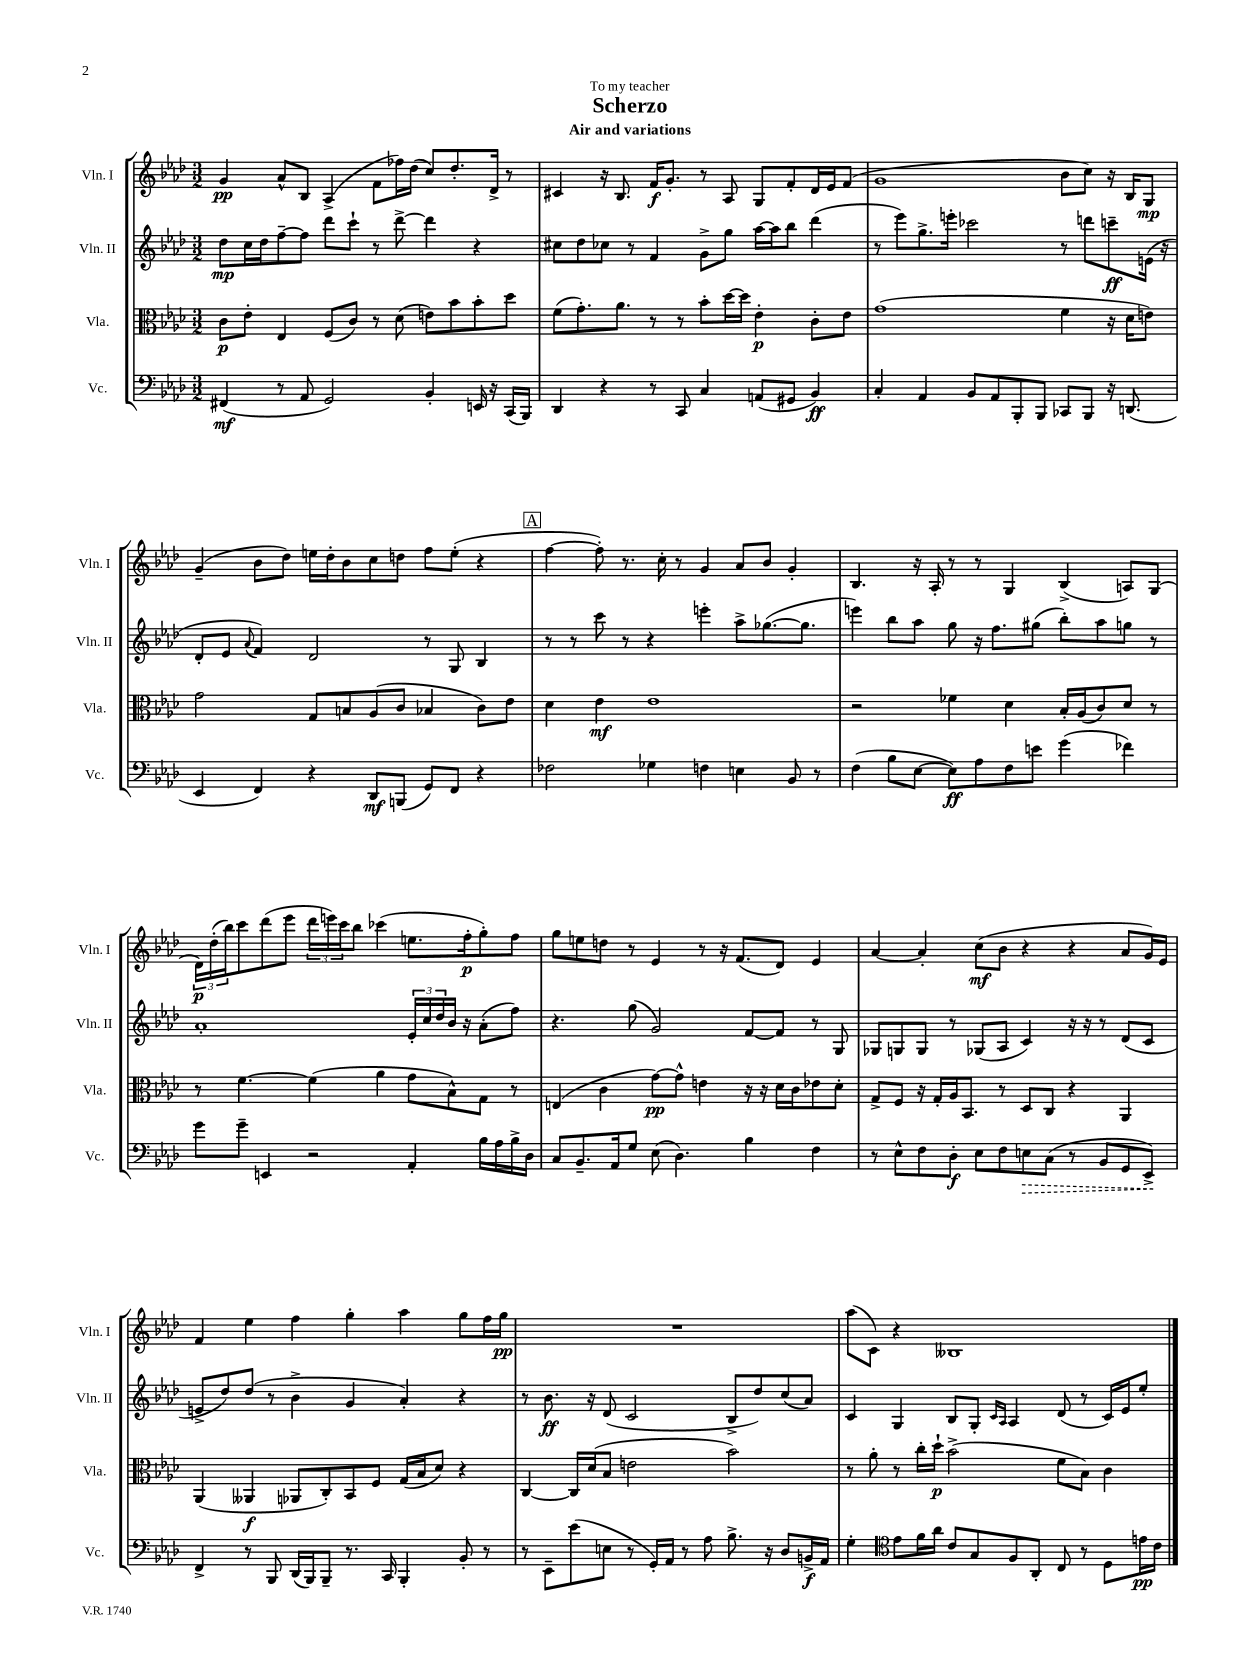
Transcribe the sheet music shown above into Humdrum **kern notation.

**kern	**dynam	**kern	**dynam	**kern	**dynam	**kern	**dynam
*part4	*part4	*part3	*part3	*part2	*part2	*part1	*part1
*staff4	*staff4	*staff3	*staff3	*staff2	*staff2	*staff1	*staff1
*I"Vc.	*	*I"Vla.	*	*I"Vln. II	*	*I"Vln. I	*
*I'Vc.	*	*I'Vla.	*	*I'Vln. II	*	*I'Vln. I	*
*clefF4	*	*clefC3	*	*clefG2	*	*clefG2	*
*k[b-e-a-d-]	*	*k[b-e-a-d-]	*	*k[b-e-a-d-]	*	*k[b-e-a-d-]	*
*M3/2	*	*M3/2	*	*M3/2	*	*M3/2	*
=1	=1	=1	=1	=1	=1	=1	=1
(4FF#X/	mf	8c\L	p	8dd-\L	mp	4g/	pp
.	.	8e-'\J	.	16cc\L	.	.	.
.	.	.	.	16dd-\J	.	.	.
8r	.	4E-/	.	[8ff~\	.	8a-^^/L	.
8AA-/	.	.	.	8ff\J]	.	8B-/J	.
2GG/)	.	(8F/L	.	8ddd-\L	.	(4A-^/	.
.	.	8c/J)	.	8ccc`\J	.	.	.
.	.	8r	.	8r	.	8f\L	.
.	.	(8d-\	.	[8ddd-^\	.	16ff-X\L)	.
.	.	.	.	.	.	(16dd-\JJ	.
4BB-'/	.	8en\L)	.	4ddd-\]	.	8cc/L)	.
.	.	8b-\	.	.	.	8.dd-'/	.
16EEn/	.	8b-'\	.	4r	.	.	.
16r	.	.	.	.	.	16d-^/Jk	.
(16CC/LL	.	8dd-\J	.	.	.	8r	.
16BBB-/JJ)	.	.	.	.	.	.	.
=2	=2	=2	=2	=2	=2	=2	=2
4DD-/	.	(8f\L	.	8cc#X\L	.	4c#X/	.
.	.	8.g'\)	.	8dd-\	.	.	.
4r	.	.	.	8cc-X\J	.	16r	.
.	.	8.a-\J	.	.	.	8.B-/	.
.	.	.	.	8r	.	.	.
8r	.	8r	.	4f/	.	16f/KL	f
.	.	.	.	.	.	8.g'/J	.
8CC/	.	8r	.	.	.	.	.
4C/	.	8b-'\L	.	8g^\L	.	8r	.
.	.	[16dd-\L	.	8gg\J	.	8A-/	.
.	.	16dd-\JJ]	.	.	.	.	.
(8AAn/L	.	4e-'\	p	[16aa-\LL	.	8G/L	.
.	.	.	.	16aa-\J]	.	.	.
8GG#X/J	.	.	.	8bb-\J	.	8f'/	.
4BB-/)	ff	8c'\L	.	(4ddd-\	.	16d-/L	.
.	.	.	.	.	.	16e-/J	.
.	.	8e-\J	.	.	.	(8f/J	.
=3	=3	=3	=3	=3	=3	=3	=3
4C'/	.	(1g	.	8r	.	1g	.
.	.	.	.	8eee-\L)	.	.	.
4AA-/	.	.	.	8.gg^\	.	.	.
.	.	.	.	16eeen'\Jk	.	.	.
8BB-/L	.	.	.	2ccc-X\	.	.	.
8AA-/	.	.	.	.	.	.	.
8BBB-'/	.	.	.	.	.	.	.
8BBB-/J	.	.	.	.	.	.	.
8CC-X/L	.	4f\	.	8r	.	8b-\L	.
8BBB-/J	.	.	.	8dddn\L	.	8cc\J)	.
16r	.	16r	.	8cccn~\	ff	16r	.
(8.DDn/	.	16d-\KL	.	.	.	16B-/KL	.
.	.	8en\J)	.	(16en\Jk	.	8G/J	mp
.	.	.	.	16r	.	.	.
!!LO:LB:g=z
=4	=4	=4	=4	=4	=4	=4	=4
4EE-/	.	2g\	.	8d-'/L	.	(4g~/	.
.	.	.	.	8e-/J	.	.	.
.	.	.	.	8qqa-/	.	.	.
4FF/)	.	.	.	4f/)	.	8b-\L	.
.	.	.	.	.	.	8dd-\J)	.
4r	.	8G/L	.	2d-/	.	16een\LL	.
.	.	.	.	.	.	16dd-'\J	.
.	.	8Bn/	.	.	.	8b-\	.
8DD-/L	mf	(8A-/	.	.	.	8cc\	.
(8BBBn/J	.	8c/J	.	.	.	8ddn\J	.
8GG/L)	.	4B-X/	.	8r	.	8ff\L	.
8FF/J	.	.	.	8G/	.	(8ee'\J	.
4r	.	8c\L)	.	4B-/	.	4r	.
.	.	8e-\J	.	.	.	.	.
!!LO:REH:place=s1:t=A
=5	=5	=5	=5	=5	=5	=5	=5
2F-X\	.	4d-\	.	8r	.	[4ff\	.
.	.	.	.	8r	.	.	.
.	.	4e-\	mf	8ccc\	.	8ff'\])	.
.	.	.	.	8r	.	8.r	.
4G-X\	.	1e-	.	4r	.	.	.
.	.	.	.	.	.	16cc'\	.
.	.	.	.	.	.	8r	.
4Fn\	.	.	.	4eeen'\	.	4g/	.
4En\	.	.	.	8aa-^\L	.	8a-/L	.
.	.	.	.	([8.gg-X\	.	8b-/J	.
8BB-/	.	.	.	.	.	4g'/	.
.	.	.	.	8.gg-\J]	.	.	.
8r	.	.	.	.	.	.	.
=6	=6	=6	=6	=6	=6	=6	=6
(4F\	.	2r	.	4eeen\)	.	4.B-/	.
8B-\L	.	.	.	8bb-\L	.	.	.
[8E-\J	.	.	.	8aa-\J	.	16r	.
.	.	.	.	.	.	16A-'/	.
8E-\L])	ff	4f-X\	.	8gg\	.	8r	.
8A-\	.	.	.	16r	.	8r	.
.	.	.	.	8.ff\L	.	.	.
8F\	.	4d-\	.	.	.	4G/	.
8en\J	.	.	.	(8gg#X\J	.	.	.
(4g\	.	16B-'/LL	.	8bb-'\L)	.	(4B-^/	.
.	.	(16A-/J	.	.	.	.	.
.	.	8c/)	.	8aa-\	.	.	.
4f-X\)	.	8d-/J	.	8ggn\J	.	8An/L)	.
.	.	8r	.	8r	.	(8G/J	.
!!LO:LB:g=z
=7	=7	=7	=7	=7	=7	=7	=7
8g\L	.	8r	.	1a-'	.	24d-\LL)	p
.	.	.	.	.	.	(24dd-'\	.
.	.	.	.	.	.	24bb-\J)	.
8g~\J	.	[4.f\	.	.	.	8ccc\	.
4EEn/	.	.	.	.	.	(8ddd-\	.
.	.	.	.	.	.	8eee-\J	.
2r	.	(4f\]	.	.	.	24ddd-\LL	.
.	.	.	.	.	.	24eeen\)	.
.	.	.	.	.	.	24ccc\J	.
.	.	.	.	.	.	8bb-\J	.
.	.	4a-\	.	.	.	(4ccc-X\	.
4AA-'/	.	8g\L	.	24e-'/LL	.	8.een\L	.
.	.	.	.	24cc/	.	.	.
.	.	.	.	24dd-/	.	.	.
.	.	8B-^^\)	.	16b-/JJ	.	.	.
.	.	.	.	16r	.	16ff'\k	p
16B-\LL	.	8G\J	.	(8a-'\L	.	8gg'\)	.
16A-\	.	.	.	.	.	.	.
16B-^\	.	8r	.	8ff\J)	.	8ff\J	.
16D-\JJ	.	.	.	.	.	.	.
=8	=8	=8	=8	=8	=8	=8	=8
8C/L	.	(4En/	.	4.r	.	8gg\L	.
8.BB-~/	.	.	.	.	.	8een\	.
.	.	4c\	.	.	.	8ddn\J	.
16AA-/k	.	.	.	.	.	.	.
8G/J	.	.	.	(8gg\	.	8r	.
(8E-\	.	[8g\L)	pp	2g/)	.	4e-/	.
4.D-\)	.	8g^^\J]	.	.	.	.	.
.	.	4en\	.	.	.	8r	.
.	.	.	.	.	.	16r	.
.	.	.	.	.	.	(8.f/L	.
4B-\	.	16r	.	[8f/L	.	.	.
.	.	16r	.	.	.	.	.
.	.	16d-\LL	.	8f/J]	.	8d-/J)	.
.	.	16c\J	.	.	.	.	.
4F\	.	8e-X\	.	8r	.	4e-/	.
.	.	8d-'\J	.	8G/	.	.	.
=9	=9	=9	=9	=9	=9	=9	=9
8r	.	8G^/L	.	8G-X/L	.	[4a-/	.
8E-^^\L	.	8F/J	.	8Gn/	.	.	.
8F\	.	16r	.	8G/J	.	4a-'/]	.
.	.	16G'/LL	.	.	.	.	.
8D-'\J	f	16A-/J	.	8r	.	.	.
.	.	8.BB-/J	.	.	.	.	.
8E-\L	.	.	.	(8G-X/L	.	(8cc\L	mf
8F\	.	8r	.	8A-/J	.	8b-\J	.
!	!LO:HP:b	!	!	!	!	!	!
8En\	>	8D-/L	.	4c/)	.	4r	.
(8C\J	.	8C/J	.	.	.	.	.
8r	.	4r	.	16r	.	4r	.
.	.	.	.	16r	.	.	.
8BB-/L	.	.	.	8r	.	.	.
8GG/	.	4AA-/	.	(8d-/L	.	8a-/L	.
8EE-^/J)	.	.	.	8c/J	.	16g/L)	.
.	.	.	.	.	.	16e-/JJ	.
.	]	.	.	.	.	.	.
!!LO:LB:g=z
=10	=10	=10	=10	=10	=10	=10	=10
4FF^/	.	(4AA-/	.	8en^/L	.	4f/	.
.	.	.	.	8dd-/)	.	.	.
8r	.	4AA--X/	f	(8dd-/J	.	4ee-\	.
8BBB-/	.	.	.	8r	.	.	.
(16DD-/LL	.	8AA-X/L	.	4b-^\	.	4ff\	.
16BBB-/J)	.	.	.	.	.	.	.
8BBB-~/J	.	8C'/)	.	.	.	.	.
8.r	.	8BB-/	.	4g/	.	4gg'\	.
.	.	8F/J	.	.	.	.	.
16CC/	.	.	.	.	.	.	.
4BBB-'/	.	(16G/LL	.	4a-'/)	.	4aa-\	.
.	.	16B-/J	.	.	.	.	.
.	.	8d-/J)	.	.	.	.	.
8BB-'/	.	4r	.	4r	.	8gg\L	.
8r	.	.	.	.	.	16ff\L	.
.	.	.	.	.	.	16gg\JJ	pp
=11	=11	=11	=11	=11	=11	=11	=11
8r	.	[4C/	.	8r	.	1.r	.
8EE-~\L	.	.	.	8.b-\	ff	.	.
(8e-\	.	16C/LL]	.	.	.	.	.
.	.	(16d-/J	.	16r	.	.	.
8En\J	.	8B-/J	.	(8d-/	.	.	.
8r	.	2en\	.	2c/	.	.	.
16GG'/LL)	.	.	.	.	.	.	.
16AA-/JJ	.	.	.	.	.	.	.
8r	.	.	.	.	.	.	.
8A-\	.	.	.	.	.	.	.
8.B-^\	.	2b-\)	.	8B-^/L	.	.	.
.	.	.	.	8dd-/)	.	.	.
16r	.	.	.	.	.	.	.
8D-/L	.	.	.	(8cc/	.	.	.
16BBn^/L	f	.	.	8a-/J)	.	.	.
16AA-/JJ	.	.	.	.	.	.	.
=12	=12	=12	=12	=12	=12	=12	=12
4G'\	.	8r	.	4c/	.	(8aa-\L	.
.	.	8a-'\	.	.	.	8c\J)	.
*clefC4	*	*	*	*	*	*	*
8e-\L	.	8r	.	4G/	.	4r	.
16f\L	.	16cc'\LL	.	.	.	.	.
16a-\JJ	.	16dd-`\JJ	p	.	.	.	.
8c/L	.	(2b-^\	.	8B-/L	.	1B--X	.
8G/	.	.	.	8G'/J	.	.	.
.	.	.	.	16qqc/LL	.	.	.
.	.	.	.	16qqA-/JJ	.	.	.
8F/	.	.	.	4A-/	.	.	.
8AA-'/J	.	.	.	.	.	.	.
8C/	.	8f\L	.	(8d-/	.	.	.
8r	.	8B-\J)	.	8r	.	.	.
8D-\L	.	4c\	.	16c/LL)	.	.	.
.	.	.	.	16e-/J	.	.	.
16en\L	pp	.	.	8ee-'/J	.	.	.
16c\JJ	.	.	.	.	.	.	.
==	==	==	==	==	==	==	==
*-	*-	*-	*-	*-	*-	*-	*-
